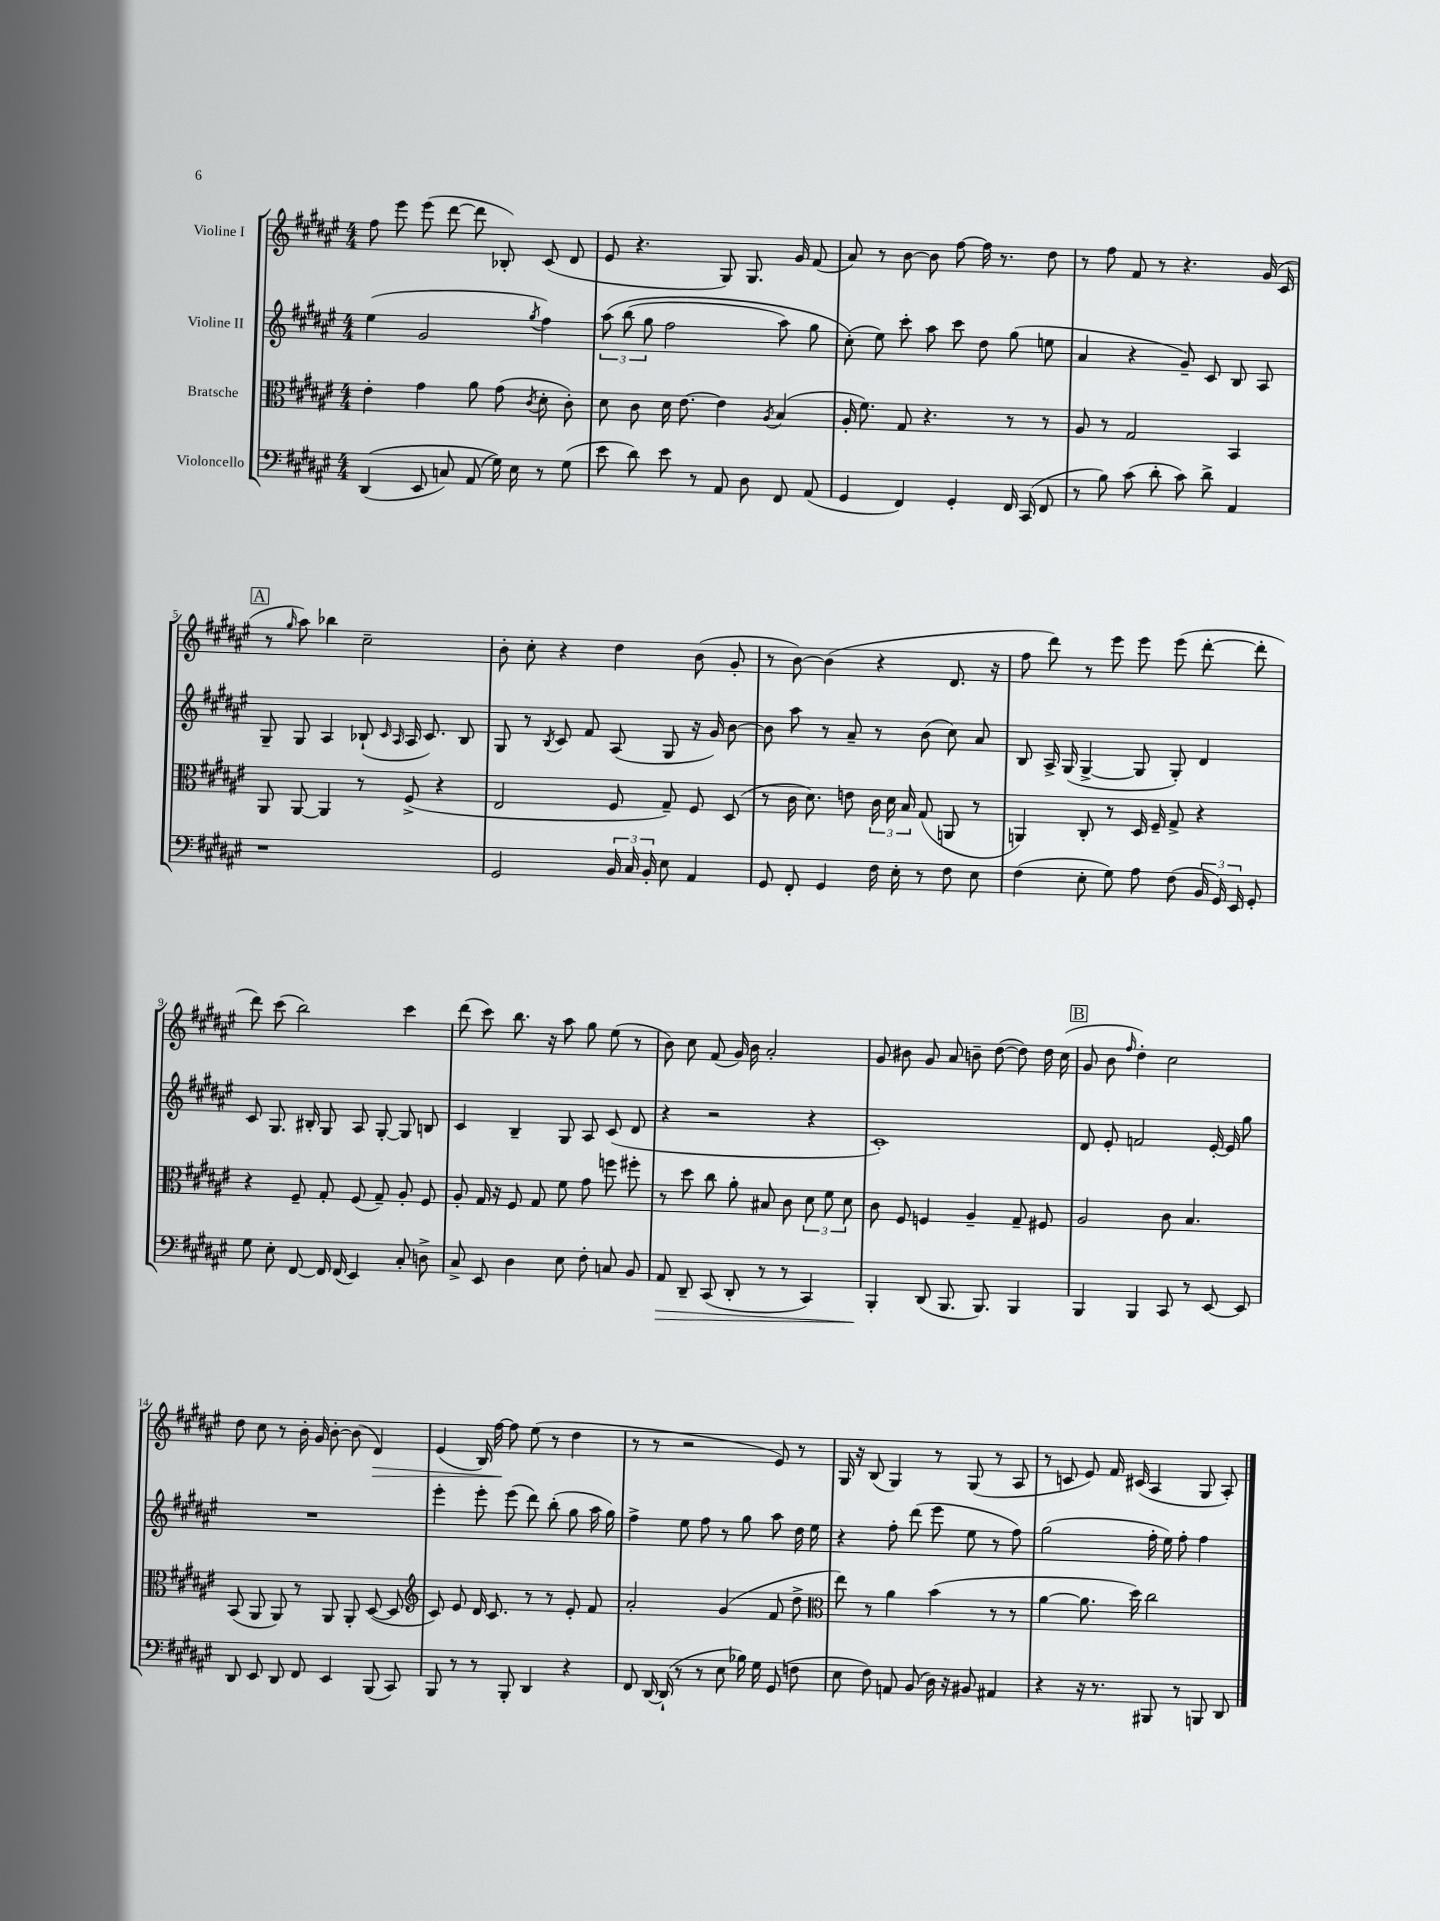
<<
\new StaffGroup <<
\new Staff = "s0" \with { instrumentName = "Violine I" } {
    \clef treble \key fis \major \numericTimeSignature \time 4/4
    \autoBeamOff fis''8 eis'''8 eis'''8( dis'''8~ dis'''8 bes8-.) cis'8( dis'8 |
    eis'8 r4. gis8) gis8. gis'16 fis'8( |
    ais'8) r8 b'8~ b'8 fis''8~ fis''16 r8. dis''8 |
    r8 fis''8 fis'8 r8 r4. gis'16( cis'16 |
    \mark \markup { \box "A" } r8 \grace { gis''16 } ais''8) bes''4 cis''2-- |
    b'8-. cis''8-. r4 dis''4 b'8( gis'8-. |
    r8 b'8~) b'4( r4 dis'8. r16 |
    fis''8 dis'''8) r8 eis'''8 eis'''8 eis'''8( dis'''8~-. dis'''8-. |
    dis'''8) cis'''8( b''2) cis'''4 |
    dis'''8( cis'''8) b''8. r16 ais''8 gis''8 eis''8( r8 |
    b'8) cis''8 fis'8( gis'16) b'16 ais'2-. |
    gis'8 bis'8 gis'8 ais'8 b'8-- dis''8~( dis''8) dis''16 cis''16( |
    \mark \markup { \box "B" } gis'8 b'8 \grace { fis''16 } dis''4-.) cis''2 |
    dis''8 cis''8 r8 b'16-. gis'16 b'8~-. b'8( dis'4\>) |
    eis'4( b16) fis''16~\! fis''8 eis''8( r8 dis''4 |
    r8 r8 r2 eis'8) r8 |
    gis16 r16 b8( gis4) r8 gis8( r8 ais8 |
    r8 c'8 eis'8) fis'16 cis'16( ais4 gis8 ais8-.) \bar "|." |
}
\new Staff = "s1" \with { instrumentName = "Violine II" } {
    \clef treble \key fis \major \numericTimeSignature \time 4/4
    \autoBeamOff eis''4( gis'2 \acciaccatura { gis''8 } fis''4) |
    \tuplet 3/2 { ais''8\( b''8( gis''8 } fis''2 ais''8) gis''8 |
    cis''8-.(\) eis''8) cis'''8-. ais''8 cis'''8 dis''8 gis''8( e''8 |
    ais'4 r4 gis'8--) cis'8 b8 ais8 |
    \mark \markup { \box "A" } gis8-- gis8 ais4 bes8-!( \grace { cis'16 ais16 } ais16 cis'8.) bes8 |
    gis8 r8 \acciaccatura { b8 } cis'8 fis'8 ais8( gis8 r16 gis'16) b'8~ |
    b'8 ais''8 r8 ais'8-- r8 b'8( cis''8) ais'8 |
    b8 ais16-> gis16( gis4~-> gis8 gis8-.) dis'4 |
    cis'8 gis8. bis16-. gis8 ais8 gis8~-. gis8 b8 |
    cis'4 b4-- gis8 ais8 cis'8( dis'8 |
    r4 r2 r4 |
    cis'1-.) |
    \mark \markup { \box "B" } dis'8 eis'8-. f'2 eis'16~-. eis'16 gis''8 |
    R1 |
    eis'''4-. eis'''8-. eis'''8( dis'''8) b''8-.( gis''8 ais''16 gis''16) |
    fis''4-> eis''8 fis''8 r8 gis''8 ais''8 dis''16 eis''16 |
    r4 fis''8-. dis'''8( eis'''8 eis''8 r8 fis''8) |
    gis''2( fis''16-. eis''16) fis''8-. fis''4 \bar "|." |
}
\new Staff = "s2" \with { instrumentName = "Bratsche" } {
    \clef alto \key fis \major \numericTimeSignature \time 4/4
    \autoBeamOff eis'4-. gis'4 ais'8 gis'8( \acciaccatura { cis'8 } dis'8-. cis'8-.) |
    dis'8 cis'8 dis'16 eis'8.~ eis'4 \acciaccatura { ais8 } b4( |
    ais16-. fis'8.) gis8 r4. r8 r8 |
    ais8 r8 gis2 b,4 |
    \mark \markup { \box "A" } ais,8 ais,8~ ais,4 r8 fis8->( r4 |
    eis2 fis8 gis8--) fis8 dis8( |
    r8 cis'16 dis'8.) e'8 \tuplet 3/2 { cis'16 dis'16 b16 } gis8( a,8 r8 |
    a,4) cis8-. r8 dis16 fis16-- gis8-> r4 |
    r4 fis8-- gis8-. fis8( gis8--) ais8-. fis8 |
    ais8-. gis16 r16 fis8 gis8 fis'8 gis'8 f''8 fis''8-. |
    r8 dis''8 cis''8 ais'8-. bis8 cis'8 \tuplet 3/2 { dis'8 fis'8 dis'8 } |
    cis'8 fis8 f4 ais4-- gis8-- fis8 |
    \mark \markup { \box "B" } ais2 cis'8 b4. |
    b,8( ais,8 ais,8) r8 ais,8 ais,8-. dis8~( dis8 |
    \clef treble cis'8) eis'8 dis'16 cis'8. r8 r8 eis'8-. fis'8 |
    ais'2-. gis'4( fis'8 dis''8-> |
    \clef alto eis''8) r8 ais'4 b'4( r8 r8 |
    ais'4~ ais'8. dis''16) cis''2 \bar "|." |
}
\new Staff = "s3" \with { instrumentName = "Violoncello" } {
    \clef bass \key fis \major \numericTimeSignature \time 4/4
    \autoBeamOff dis,4(\( eis,8 c8) ais,8( gis16)\) eis16 r8 gis8( |
    eis'8 dis'8) eis'8 r8 ais,8 dis8 fis,8 ais,8( |
    gis,4 fis,4) gis,4-. fis,16 cis,16( fis,8 |
    r8 b8) cis'8( dis'8-. cis'8) dis'8-> ais,4 |
    \mark \markup { \box "A" } r1 |
    gis,2 \tuplet 3/2 { b,16 cis16 b,16-. } eis8 ais,4 |
    gis,8 fis,8-. gis,4 fis16 eis16-. r8 fis8 eis8 |
    fis4( eis8-. gis8) ais8 fis8( \tuplet 3/2 { b,16 gis,16) eis,16 } gis,8-. |
    gis8 eis8-. fis,8~ fis,16 fis,16( eis,4) cis8-. d8-> |
    cis8-> eis,8 dis4 eis8 fis8-. c8 b,8 |
    ais,8\> dis,8-- cis,8( dis,8-. r8 r8 cis,4) |
    b,,4-.\! dis,8( b,,8. b,,8.) b,,4 |
    \mark \markup { \box "B" } b,,4 b,,4 cis,8 r8 eis,8~ eis,8 |
    dis,8 eis,8 dis,8 fis,8 eis,4 b,,8( cis,8) |
    b,,8 r8 r8 b,,8-. dis,4 r4 |
    fis,8 dis,16~ dis,16-!( r8 r8 eis8 bes16) gis16 gis,8( f8 |
    eis8 fis8) a,8 b,8( dis16) r16 bis,8 ais,4 |
    r4 r16 r8. bis,,8 r8 b,,8 dis,8 \bar "|." |
}
>>
>>
